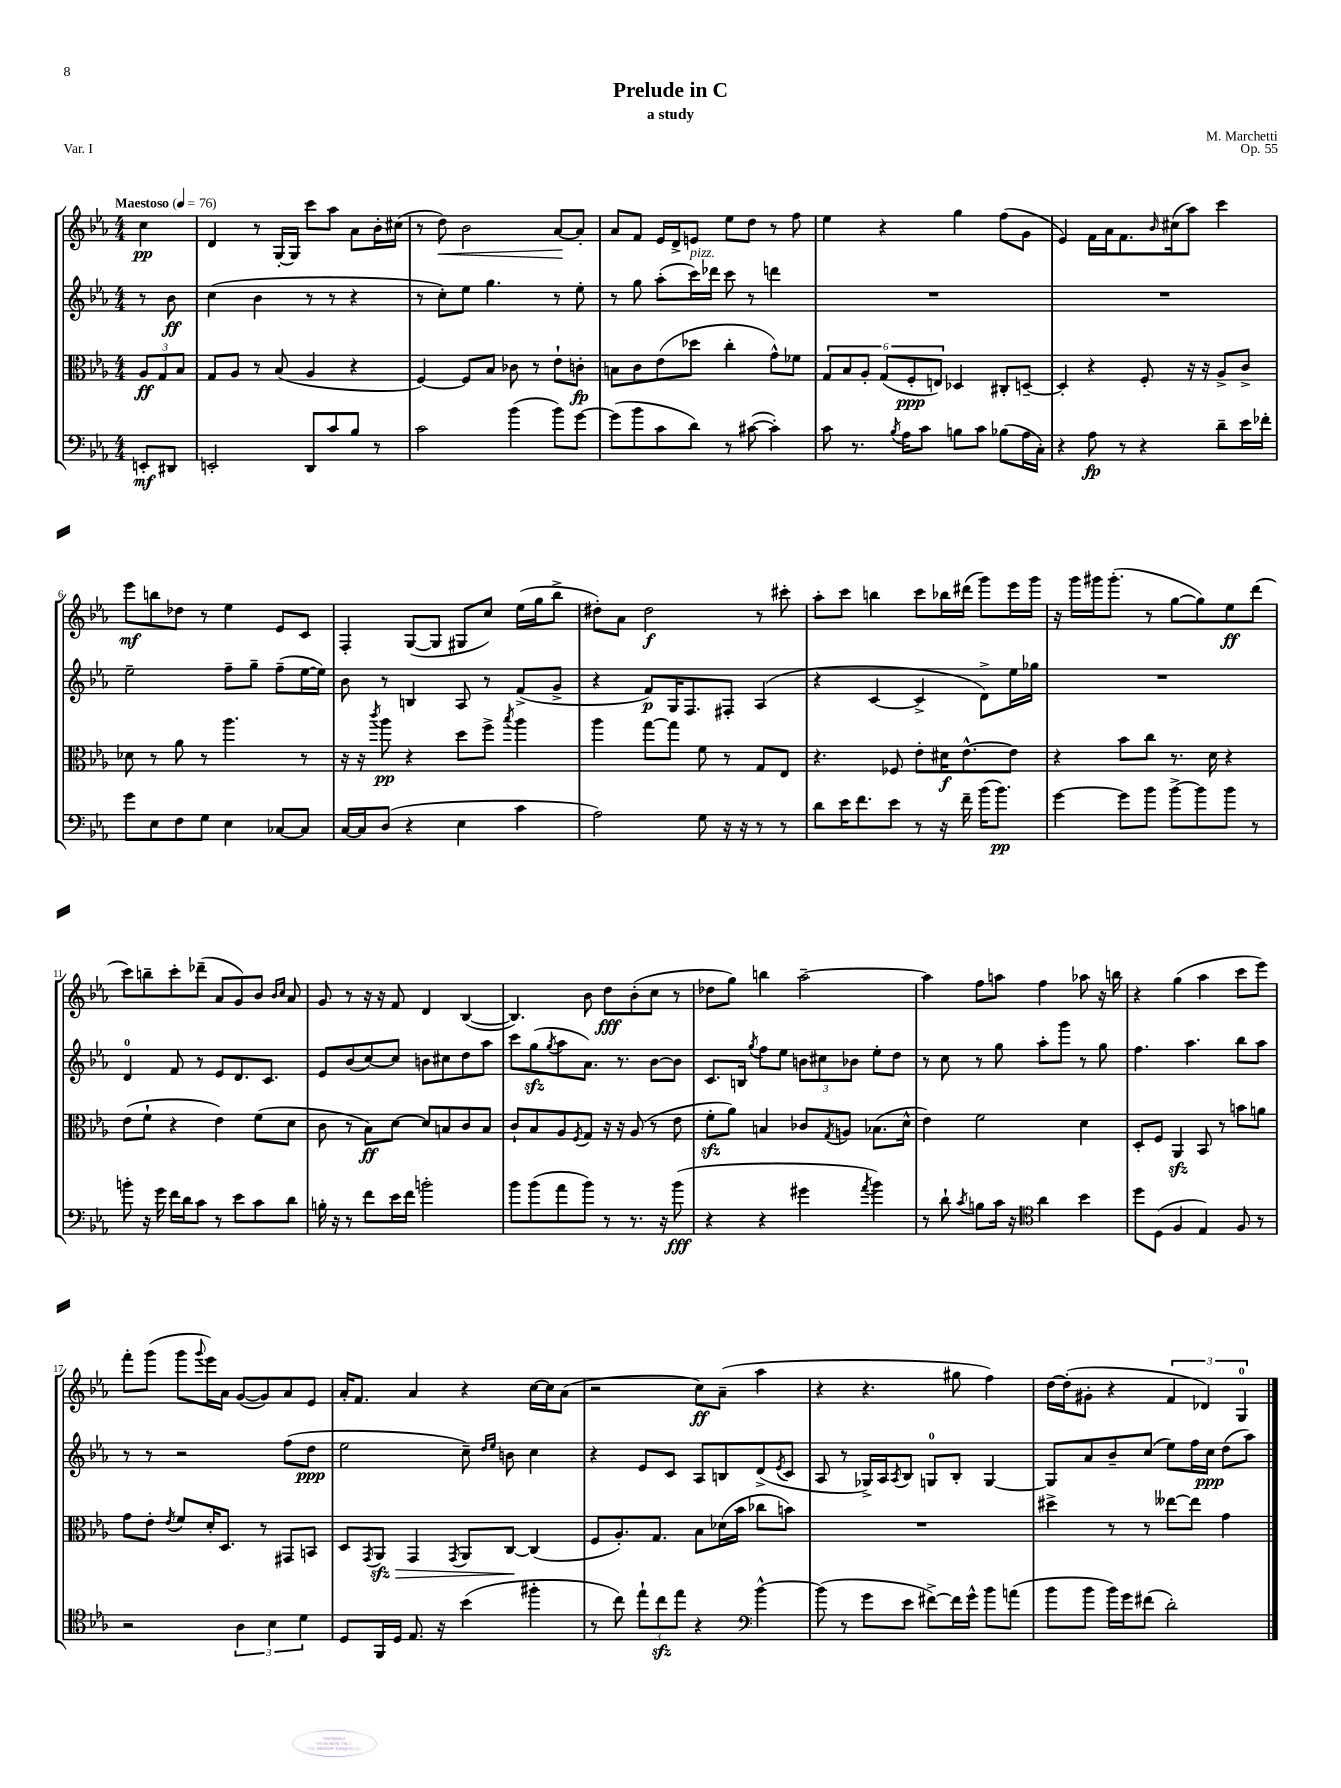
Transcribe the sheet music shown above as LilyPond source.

\header { title = "Prelude in C" composer = "M. Marchetti" subtitle = "a study" opus = "Op. 55" piece = "Var. I" }
<<
\new StaffGroup <<
\new Staff = "s0" {
    \clef treble \key ees \major \numericTimeSignature \time 4/4 \partial 4 \tempo "Maestoso" 4 = 76
    c''4\pp |
    d'4 r8 g16~-. g16 c'''8 aes''8 aes'8 bes'16-. cis''16( |
    r8 d''8\<) bes'2 aes'8~\! aes'8-. |
    aes'8 f'8 ees'16 d'16-> e'8 ees''8 d''8 r8 f''8 |
    ees''4 r4 g''4 f''8( g'8 |
    ees'4) f'16 aes'16 f'8. \grace { bes'16 } cis''16( aes''8) c'''4 |
    ees'''8\mf b''8 des''8 r8 ees''4 ees'8 c'8 |
    f4-. g8~( g8 gis8 c''8) ees''16( g''16 bes''8-> |
    dis''8-.) aes'8 dis''2\f r8 cis'''8-. |
    aes''8-. c'''8 b''4 c'''8 bes''16 dis'''16( g'''8) ees'''16 g'''16 |
    r16 g'''16 gis'''16 gis'''8.-.( r8 g''8~ g''8) ees''8\ff d'''8( |
    c'''8) b''8-- c'''8-. des'''8--( aes'8 g'8) bes'8 \grace { bes'16 c''16 } aes'8 |
    g'8 r8 r16 r16 f'8 d'4 bes4~( |
    bes4.) bes'8 d''8\fff bes'8-.( c''8 r8 |
    des''8 g''8) b''4 aes''2~-- |
    aes''4 f''8 a''8 f''4 aes''8 r16 b''16 |
    r4 g''4( aes''4 c'''8 ees'''8) |
    f'''8-. g'''8( g'''8 \appoggiatura { g'''8 } ees'''16) aes'16 g'8~( g'8) aes'8 ees'8 |
    aes'16-. f'8. aes'4 r4 c''16~ c''16 aes'8( |
    r2 c''8\ff) aes'8--( aes''4 |
    r4 r4. gis''8 f''4) |
    d''16~ d''16-.( gis'8-. r4 \tuplet 3/2 { f'4 des'4) g4-0 } \bar "|." |
}
\new Staff = "s1" {
    \clef treble \key ees \major \numericTimeSignature \time 4/4 \partial 4
    r8 bes'8\ff |
    c''4( bes'4 r8 r8 r4 |
    r8 c''8-.) ees''8 g''4. r8 ees''8-. |
    r8 g''8 aes''8-.( c'''16^\markup { \italic "pizz." }) des'''16 c'''8 r8 d'''4 |
    R1 |
    R1 |
    ees''2-- f''8-- g''8-- f''8--( ees''16~ ees''16) |
    bes'8 r8 b4 aes8 r8 f'8->( g'8-> |
    r4 f'8\p) g16 f8. fis8-. aes4( |
    r4 c'4~ c'4-> d'8->) ees''16 ges''16 |
    R1 |
    d'4-0 f'8 r8 ees'8 d'8. c'8. |
    ees'8 bes'8( c''8~) c''8 b'8 cis''8 d''8 aes''8 |
    c'''8 g''8\sfz( \acciaccatura { g''8 } aes''8 aes'8.) r8. bes'8~ bes'8 |
    c'8. b16 \acciaccatura { g''8 } f''8 ees''8 \tuplet 3/2 { b'8 cis''8 bes'8 } ees''8-. d''8 |
    r8 c''8 r8 g''8 aes''8-. g'''8 r8 g''8 |
    f''4. aes''4. bes''8 aes''8 |
    r8 r8 r2 f''8( d''8\ppp |
    ees''2 c''8--) \grace { d''16 ees''16 } b'8 c''4 |
    r4 ees'8 c'8 aes8 b8 d'8->( \acciaccatura { ees'8 } c'8 |
    aes8 r8 ges16->) aes16 \acciaccatura { aes8 } bes8 g8-0 bes8-. g4~ |
    g8 aes'8 bes'8-- c''8( ees''8) f''16 c''16\ppp d''8( aes''8) \bar "|." |
}
\new Staff = "s2" {
    \clef alto \key ees \major \numericTimeSignature \time 4/4 \partial 4
    \tuplet 3/2 { aes8\ff g8 bes8 } |
    g8 aes8 r8 bes8( aes4 r4 |
    f4~) f8 bes8 ces'8 r8 ees'8-! c'8-.\fp |
    b8 c'8 ees'8( des''8 c''4-. g'8-^) fes'8 |
    \tuplet 6/4 { g8 bes8 aes8-. g8( f8-.\ppp e8) } des4 cis8-. d8~-- |
    d4-. r4 f8-. r16 r16 aes8-> c'8-> |
    des'8 r8 aes'8 r8 aes''4. r8 |
    r16 r16 \acciaccatura { c'''8 } aes''8\pp r4 d''8 f''8-> \acciaccatura { bes''8 } aes''4 |
    aes''4 g''8~ g''8 f'8 r8 g8 ees8 |
    r4. fes8 ees'8-. dis'16\f ees'8.~-^ ees'8 |
    r4 bes'8 c''8 r8. d'16 r4 |
    ees'8( f'8-! r4 ees'4) f'8( d'8 |
    c'8 r8 bes8\ff) d'8~ d'8 b8 c'8 b8 |
    c'8-! bes8 aes8 \acciaccatura { f8 } g8 r16 r16 aes8( r8 ees'8 |
    f'8-.\sfz aes'8) b4 ces'8 \acciaccatura { g8 } a8 bes8.( d'16-^ |
    ees'4) f'2 d'4 |
    d8-. f8 aes,4\sfz bes,8 r8 b'8 a'8 |
    g'8 ees'8-. \acciaccatura { ees'8 } f'8 d'16-. d8. r8 gis,8 b,8 |
    d8 \acciaccatura { g,8 } aes,8\sfz\> g,4 \acciaccatura { g,8 } aes,8 c8~\! c4( |
    f8 aes8.-.) g8. bes8 des'16( bes'16 ces''8 b'8) |
    R1 |
    dis''4-> r8 r8 eeses''8~ eeses''8 g'4 \bar "|." |
}
\new Staff = "s3" {
    \clef bass \key ees \major \numericTimeSignature \time 4/4 \partial 4
    e,8-.\mf dis,8 |
    e,2-. d,8 c'8 bes8 r8 |
    c'2 bes'4( bes'8) g'8~ |
    g'8( bes'8 c'8 d'8) r8 cis'8~( cis'4-.) |
    c'8 r8. \acciaccatura { bes8 } aes16 c'8 b8 c'8 bes8( aes16 c16-.) |
    r4 aes8\fp r8 r4 d'8-- ees'16 fes'16-. |
    g'8 ees8 f8 g8 ees4 ces8~ ces8 |
    c16~ c16 d8( r4 ees4 c'4 |
    aes2) g8 r16 r16 r8 r8 |
    d'8 ees'16 f'8. ees'8 r8 r16 f'16-- bes'16( bes'8.\pp) |
    g'4~ g'8 bes'8 bes'8~-> bes'8 bes'8 r8 |
    b'8-. r16 g'16 f'16 d'16 c'8 r8 ees'8 c'8 d'8 |
    b16-. r16 r8 f'8 ees'16 f'16 b'2-. |
    bes'8 bes'8( aes'8 bes'8) r8 r8. r16 bes'8\fff( |
    r4 r4 gis'4 \acciaccatura { aes'8 } bes'4) |
    r8 d'8-! \acciaccatura { c'8 } b8 c'16 r16 \clef tenor aes'4 bes'4 |
    d''8 d8( f4 ees4) f8 r8 |
    r2 \tuplet 3/2 { aes4 bes4 d'4 } |
    d8 f,16 d16 ees8. r16 bes'4( fis''4-. |
    r8 c''8) \tuplet 3/2 { ees''8-! c''8\sfz ees''8 } r4 \clef bass bes'4~-^ |
    bes'8( r8 g'8 ees'8 fis'8~->) fis'16 g'16-^ bes'8 a'8( |
    bes'8 bes'8 bes'16) g'16 fis'8( d'2-.) \bar "|." |
}
>>
>>
